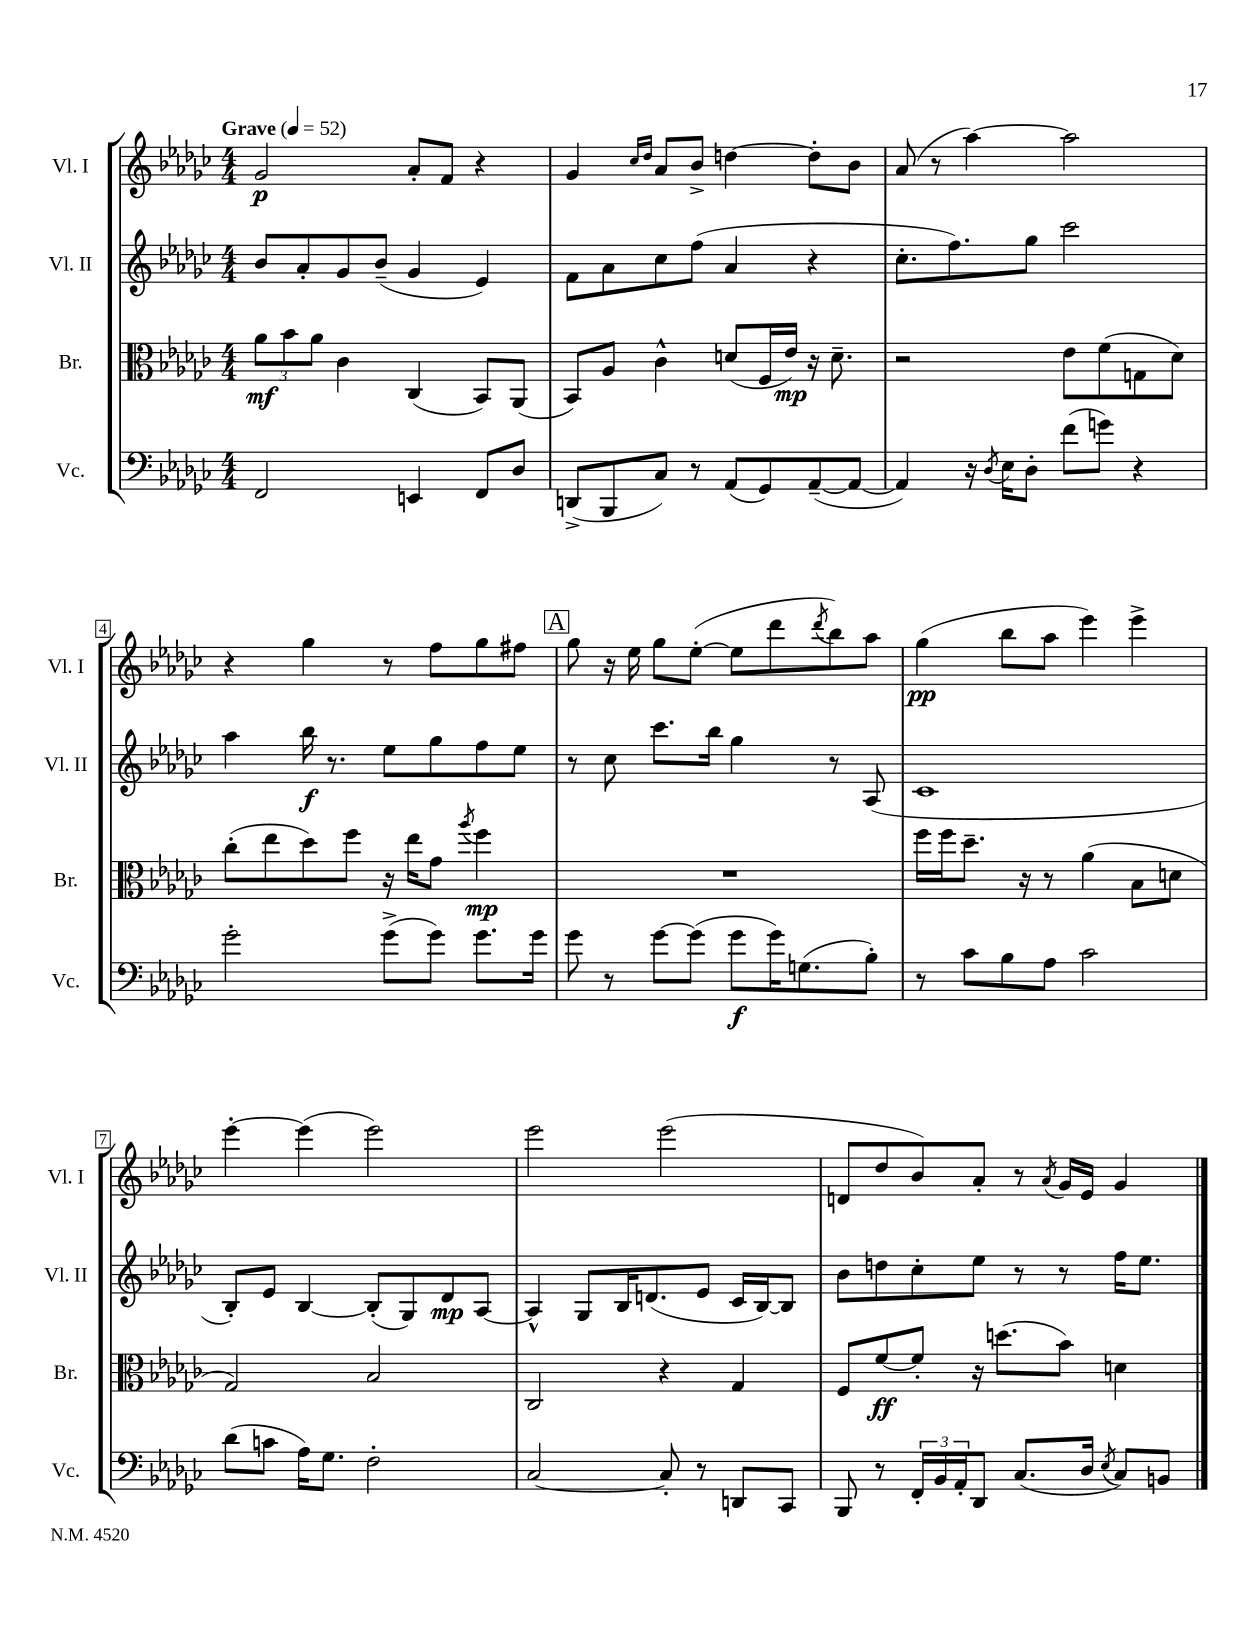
<<
\new StaffGroup <<
\new Staff = "s0" \with { instrumentName = "Vl. I" shortInstrumentName = "Vl. I" } {
    \clef treble \key ges \major \numericTimeSignature \time 4/4 \tempo "Grave" 4 = 52
    ges'2\p aes'8-. f'8 r4 |
    ges'4 \grace { ces''16 des''16 } aes'8 bes'8-> d''4~ d''8-. bes'8 |
    aes'8( r8 aes''4~) aes''2 |
    r4 ges''4 r8 f''8 ges''8 fis''8 |
    \mark \markup { \box "A" } ges''8 r16 ees''16 ges''8 ees''8~-.( ees''8 des'''8 \acciaccatura { des'''8 } bes''8) aes''8 |
    ges''4\pp( bes''8 aes''8 ees'''4) ees'''4-> |
    ees'''4~-. ees'''4( ees'''2) |
    ees'''2 ees'''2( |
    d'8 des''8 bes'8) aes'8-. r8 \acciaccatura { aes'8 } ges'16 ees'16 ges'4 \bar "|." |
}
\new Staff = "s1" \with { instrumentName = "Vl. II" shortInstrumentName = "Vl. II" } {
    \clef treble \key ges \major \numericTimeSignature \time 4/4
    bes'8 aes'8-. ges'8 bes'8--( ges'4 ees'4) |
    f'8 aes'8 ces''8 f''8( aes'4 r4 |
    ces''8.-. f''8.) ges''8 ces'''2 |
    aes''4 bes''16\f r8. ees''8 ges''8 f''8 ees''8 |
    \mark \markup { \box "A" } r8 ces''8 ces'''8. bes''16 ges''4 r8 aes8( |
    ces'1 |
    bes8-.) ees'8 bes4~ bes8-.( ges8) des'8\mp aes8~ |
    aes4-^ ges8 bes16 d'8.( ees'8 ces'16 bes16~) bes8 |
    bes'8 d''8 ces''8-. ees''8 r8 r8 f''16 ees''8. \bar "|." |
}
\new Staff = "s2" \with { instrumentName = "Br." shortInstrumentName = "Br." } {
    \clef alto \key ges \major \numericTimeSignature \time 4/4
    \tuplet 3/2 { aes'8\mf bes'8 aes'8 } ces'4 ces4( bes,8) aes,8( |
    bes,8) aes8 ces'4-^ d'8( f16 ees'16\mp) r16 d'8.-- |
    r2 ees'8 f'8( g8 des'8) |
    ces''8-.( ees''8 des''8) f''8 r16 ees''16 ges'8 \acciaccatura { aes''8 } f''4\mp |
    \mark \markup { \box "A" } R1 |
    f''16 f''16 des''8.-- r16 r8 aes'4( bes8 d'8 |
    ges2) bes2 |
    ces2 r4 ges4 |
    f8 f'8~\ff f'8-. r16 d''8.( bes'8) d'4 \bar "|." |
}
\new Staff = "s3" \with { instrumentName = "Vc." shortInstrumentName = "Vc." } {
    \clef bass \key ges \major \numericTimeSignature \time 4/4
    f,2 e,4 f,8 des8 |
    d,8->( bes,,8 ces8) r8 aes,8( ges,8) aes,8~--( aes,8~ |
    aes,4) r16 \acciaccatura { des8 } ees16 des8-. f'8( g'8) r4 |
    ges'2-. ges'8->( ges'8) ges'8. ges'16 |
    \mark \markup { \box "A" } ges'8 r8 ges'8~ ges'8( ges'8\f ges'16) g8.( bes8-.) |
    r8 ces'8 bes8 aes8 ces'2 |
    des'8( c'8 aes16) ges8. f2-. |
    ces2~ ces8-. r8 d,8 ces,8 |
    bes,,8 r8 \tuplet 3/2 { f,16-. bes,16 aes,16-. } des,8 ces8.( des16 \acciaccatura { ees8 } ces8) b,8 \bar "|." |
}
>>
>>
\layout { \context { \Score \override BarNumber.stencil = #(make-stencil-boxer 0.1 0.3 ly:text-interface::print) } }
